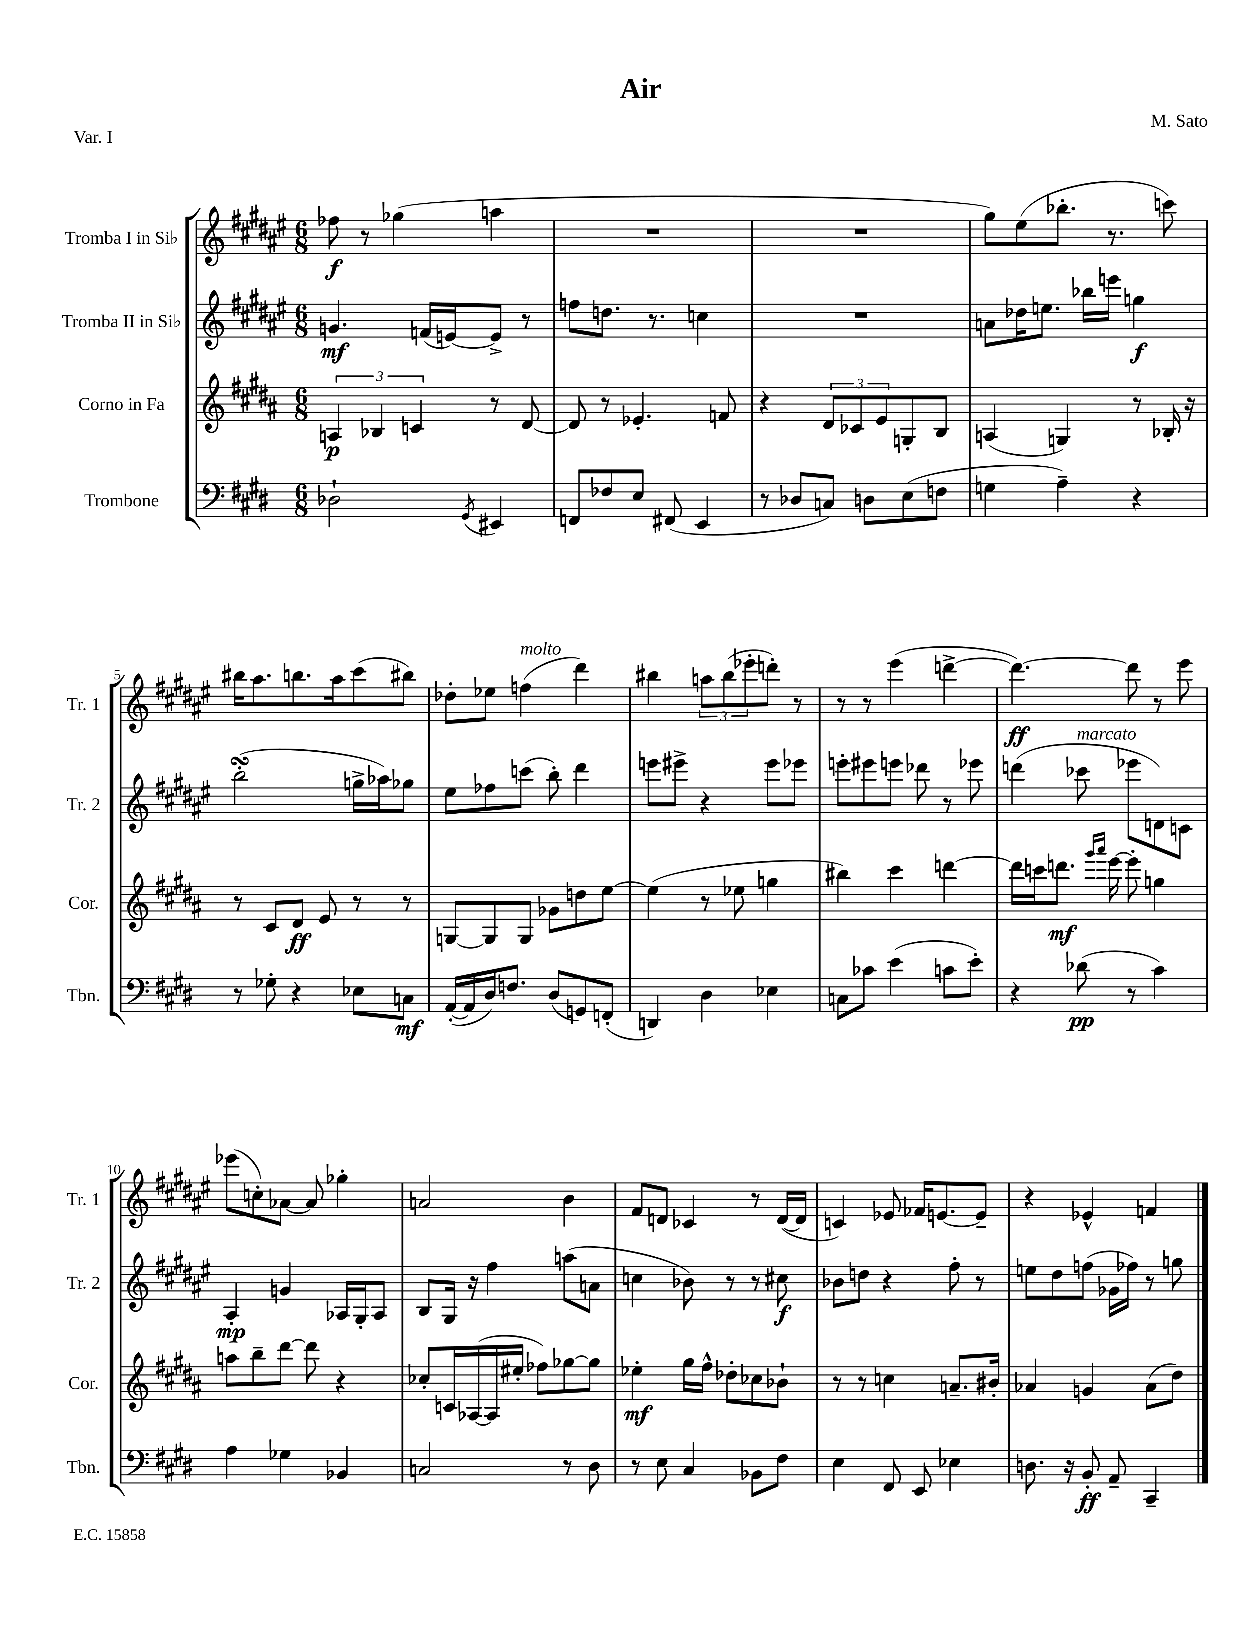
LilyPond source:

\header { title = "Air" composer = "M. Sato" piece = "Var. I" }
<<
\new StaffGroup <<
\new Staff = "s0" \with { instrumentName = "Tromba I in Sib" shortInstrumentName = "Tr. 1" } {
    \clef treble \key fis \major \numericTimeSignature \time 6/8
    fes''8\f r8 ges''4( a''4 |
    R2. |
    R2. |
    gis''8) eis''8( bes''8.-. r8. c'''8) |
    bis''16 ais''8. b''8. ais''16 cis'''8( bis''8) |
    des''8-. ees''8 f''4^\markup { \italic "molto" }( dis'''4) |
    bis''4 \tuplet 3/2 { a''8 bis''8( ees'''8-. } d'''8-.) r8 |
    r8 r8 eis'''4( d'''4~-> |
    d'''4.~\ff) d'''8 r8 eis'''8 |
    ees'''8( c''8-.) aes'8~ aes'8 ges''4-. |
    a'2 b'4 |
    fis'8 d'8 ces'4 r8 d'16~( d'16 |
    c'4) ees'8 fes'16 e'8.~ e'8-- |
    r4 ees'4-^ f'4 \bar "|." |
}
\new Staff = "s1" \with { instrumentName = "Tromba II in Sib" shortInstrumentName = "Tr. 2" } {
    \clef treble \key fis \major \numericTimeSignature \time 6/8
    g'4.\mf f'16( e'16~) e'8-> r8 |
    f''8 d''8. r8. c''4 |
    R2. |
    a'8 des''16 e''8. bes''16 e'''16 g''4\f |
    b''2-.\turn( g''16-> aes''16) ges''8 |
    eis''8 fes''8 c'''8( b''8-.) dis'''4 |
    e'''8 eis'''8-> r4 eis'''8 ees'''8 |
    e'''8-. eis'''8 e'''8 des'''8 r8 ees'''8 |
    d'''4( ces'''8^\markup { \italic "marcato" } ees'''8 d'8) c'8 |
    ais4-.\mp g'4 aes16 gis16-. aes8 |
    b8 gis16 r16 fis''4 a''8( a'8 |
    c''4 bes'8) r8 r8 cis''8\f |
    bes'8 d''8 r4 fis''8-. r8 |
    e''8 dis''8 f''8( ges'16 fes''16) r8 g''8 \bar "|." |
}
\new Staff = "s2" \with { instrumentName = "Corno in Fa" shortInstrumentName = "Cor." } {
    \clef treble \key b \major \numericTimeSignature \time 6/8
    \tuplet 3/2 { a4\p bes4 c'4 } r8 dis'8~ |
    dis'8 r8 ees'4.-. f'8 |
    r4 \tuplet 3/2 { dis'8 ces'8 e'8 } g8-. b8 |
    a4( g4) r8 bes16-. r16 |
    r8 cis'8 dis'8\ff e'8 r8 r8 |
    g8~ g8 g8 ges'8 d''8 e''8~ |
    e''4( r8 ees''8 g''4 |
    bis''4) cis'''4 d'''4~ |
    d'''16 c'''16 d'''8.\mf \grace { gis'''16 ais'''16 } e'''16~ e'''8-. g''4 |
    a''8 b''8-- dis'''8~ dis'''8 r4 |
    ces''8-. c'16 aes16~( aes16 eis''16-. fes''8) ges''8~ ges''8 |
    ees''4-.\mf gis''16 fis''16-^ des''8-. ces''8 bes'8-! |
    r8 r8 c''4 a'8.-- bis'16-. |
    aes'4 g'4 aes'8( dis''8) \bar "|." |
}
\new Staff = "s3" \with { instrumentName = "Trombone" shortInstrumentName = "Tbn." } {
    \clef bass \key e \major \numericTimeSignature \time 6/8
    des2-! \acciaccatura { gis,8 } eis,4 |
    f,8 fes8 e8 fis,8( e,4 |
    r8 des8 c8) d8 e8( f8 |
    g4 a4--) r4 |
    r8 ges8-. r4 ees8 c8\mf |
    a,16~-.( a,16 dis16) f8. dis8( g,8) f,8-.( |
    d,4) dis4 ees4 |
    c8 ces'8 e'4( c'8 e'8-.) |
    r4 des'8\pp( r8 cis'4) |
    a4 ges4 bes,4 |
    c2 r8 dis8 |
    r8 e8 cis4 bes,8 fis8 |
    e4 fis,8 e,8 ees4 |
    d8. r16 b,8-.\ff a,8-- cis,4-- \bar "|." |
}
>>
>>
